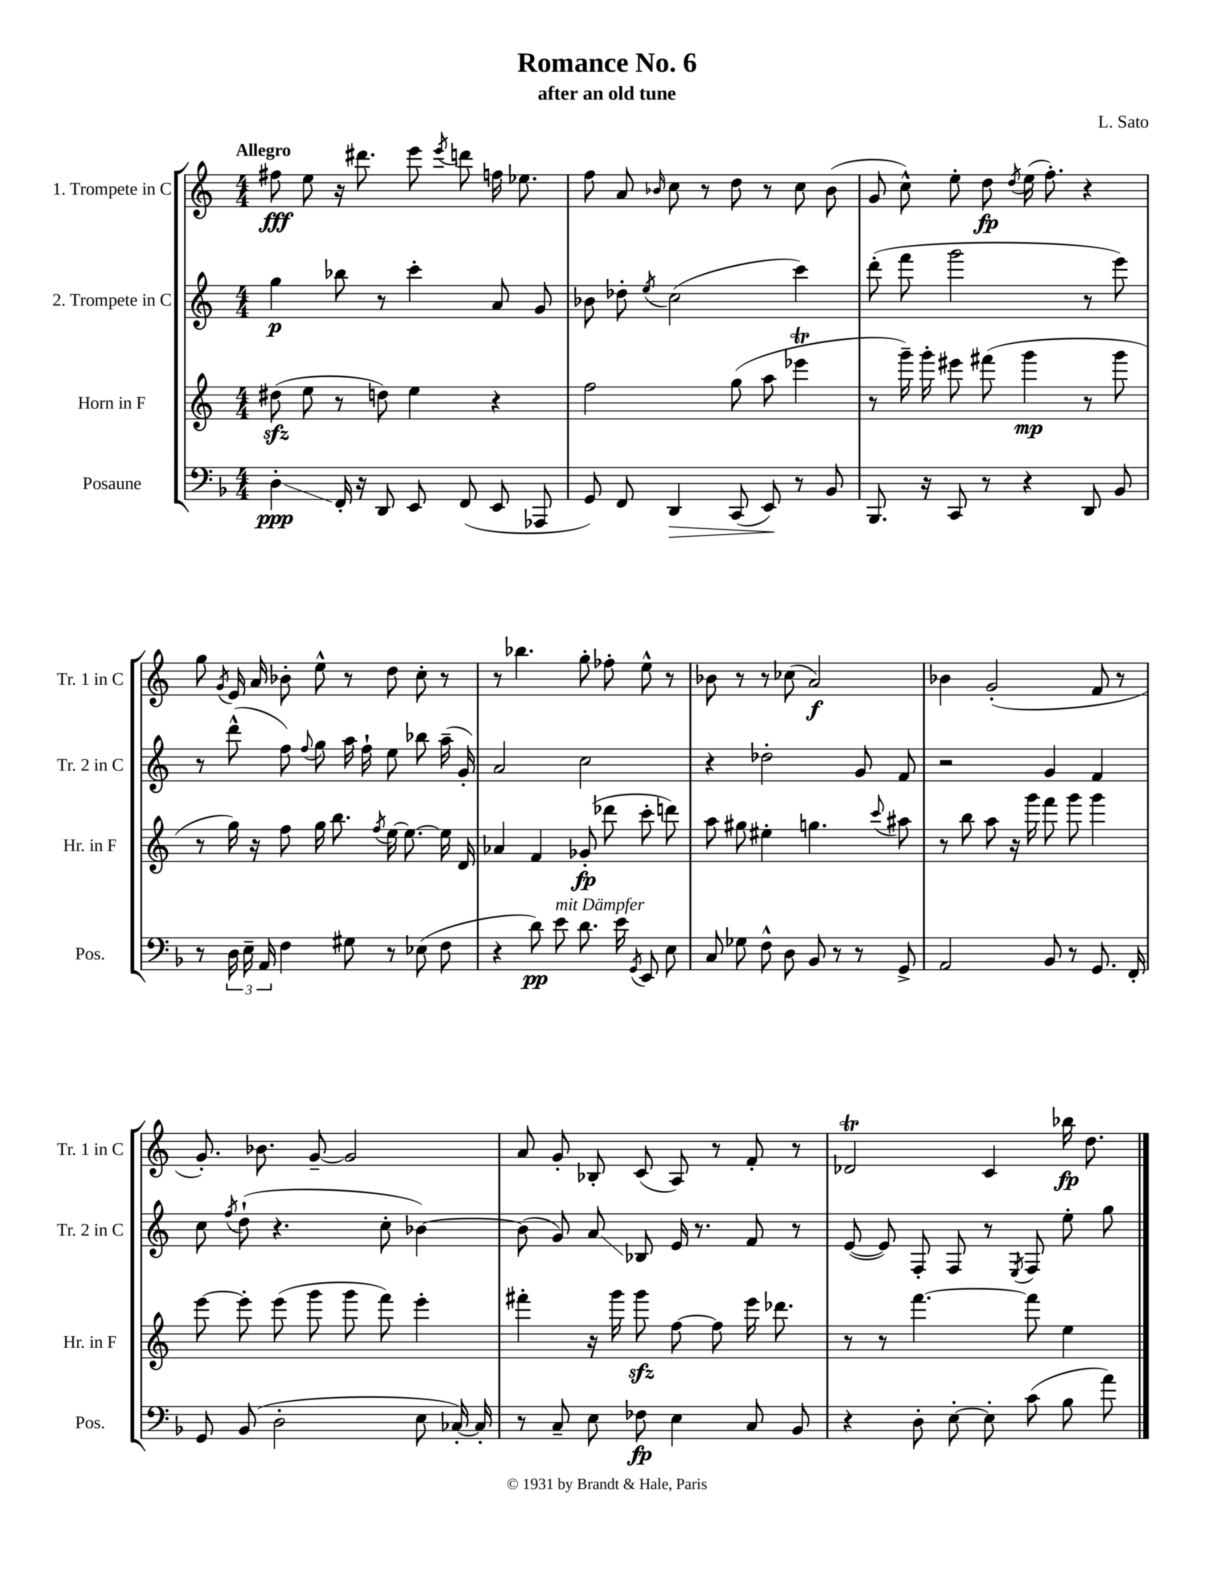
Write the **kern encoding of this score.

**kern	**kern	**kern	**kern
*staff4	*staff3	*staff2	*staff1
*clefF4	*clefG2	*clefG2	*clefG2
*k[b-]	*k[]	*k[]	*k[]
*M4/4	*M4/4	*M4/4	*M4/4
4D'\	(8dd#\	4gg\	8ff#\
.	8ee\	.	8ee\
16FF'/	8r	8bb-\	16r
16r	.	.	8.ddd#\
8DD/	8dd\)	8r	.
8EE/	4ee\	4ccc'\	8eee\
.	.	.	8qeee/
(8FF/	.	.	8ddd\
8EE/	4r	8a/	16ff\
.	.	.	8.ee-\
8AAA-/	.	8g/	.
=	=	=	=
8GG/)	2ff\	8b-\	8ff\
8FF/	.	8dd-'\	8a/
.	.	8qee/	16qqb-/
4DD/	.	(2cc\	8cc\
.	.	.	8r
(8CC/	(8gg\	.	8dd\
8EE/)	8aa\	.	8r
8r	4eee-\	4ccc\)	8cc\
8BB-/	.	.	(8b-\
=	=	=	=
8.BBB-/	8r	(8ddd'\	8g/
.	16ggg~\)	8fff\	8cc^^\)
16r	16ggg'\	.	.
8CC/	8eee#\	2ggg\	8ee'\
8r	(8fff#\	.	8dd\
.	.	.	8qdd/
4r	4ggg\	.	(16ee\
.	.	.	8.ff'\)
8DD/	8r	8r	4r
8BB-/	8ggg\	8eee\)	.
=	=	=	=
8r	8r	8r	8gg\
.	.	.	8qg/
24D\	16gg\)	(8ddd^^\	16e/
24E~\	.	.	.
.	16r	.	16a/
24AA/	.	.	.
4F\	8ff\	8ff\)	8b-'\
.	.	8qqff/	.
.	16gg\	8gg\	8ee^^\
.	8.bb\	.	.
8G#\	.	16aa\	8r
.	.	16ff`\	.
.	8qff/	.	.
8r	[16ee\	8ee\	8dd\
.	8.ee\_	.	.
(8E-\	.	8bb-\	8cc'\
8F\	16ee\]	(16aa~\	8r
.	16d/	16g'/)	.
=	=	=	=
4r	4a-/	2a/	8r
.	.	.	4.bb-\
8d\)	4f/	.	.
8e\	.	.	.
8.d\	(8g-'/	2cc\	8gg'\
.	8ddd-\	.	8ff-'\
16e\	.	.	.
8qGG/	.	.	.
8EE/	8ccc'\	.	8ee^^\
8E\	8ddd\)	.	8r
=	=	=	=
8C/	8aa\	4r	8b-\
8G-\	8gg#\	.	8r
8F^^\	4ee#'\	2dd-'\	8r
8D\	.	.	(8cc-\
8BB-/	4.gg\	.	2a/)
8r	.	.	.
8r	.	8g/	.
.	8qqccc/	.	.
8GG^/	8aa#\	8f/	.
=	=	=	=
2AA/	8r	2r	4b-\
.	8bb\	.	.
.	8aa\	.	(2g'/
.	16r	.	.
.	16ggg\	.	.
8BB-/	8fff\	4g/	.
8r	8ggg\	.	.
8.GG/	4ggg\	4f/	8f/
.	.	.	8r
16FF'/	.	.	.
=	=	=	=
8GG/	[8eee\	8cc\	8.g'/)
.	.	8qff/	.
(8BB-/	8eee'\]	(8dd`\	.
.	.	.	8.b-\
2D'\	(8eee\	4.r	.
.	8ggg\	.	[8g~/
.	8ggg\	.	2g/]
.	8fff\)	8cc'\	.
8E\	4eee'\	[4b-\)	.
[16C-'/)	.	.	.
16C-'/]	.	.	.
=	=	=	=
8r	4fff#'\	(8b-\]	8a/
8C~/	.	8g/)	8g'/
8E\	16r	8a/	8B-'/
.	16ggg\	.	.
8F-\	8ggg\	8B-/	(8c/
4E\	[8ff\	16e/	8A/)
.	.	8.r	.
.	8ff\]	.	8r
8C/	16eee\	8f/	8f'/
.	8.ddd-\	.	.
8BB-/	.	8r	8r
=	=	=	=
4r	8r	([8e/	2d-/
.	8r	8e/])	.
8D'\	[4.fff\	8F'/	.
[8E'\	.	8F/	.
8E'\]	.	8r	4c/
.	.	8qE/	.
(8c\	8fff\]	8F/	.
8B-\	4ee\	8ee'\	16bb-\
.	.	.	8.dd\
8a\)	.	8gg\	.
==	==	==	==
*-	*-	*-	*-
